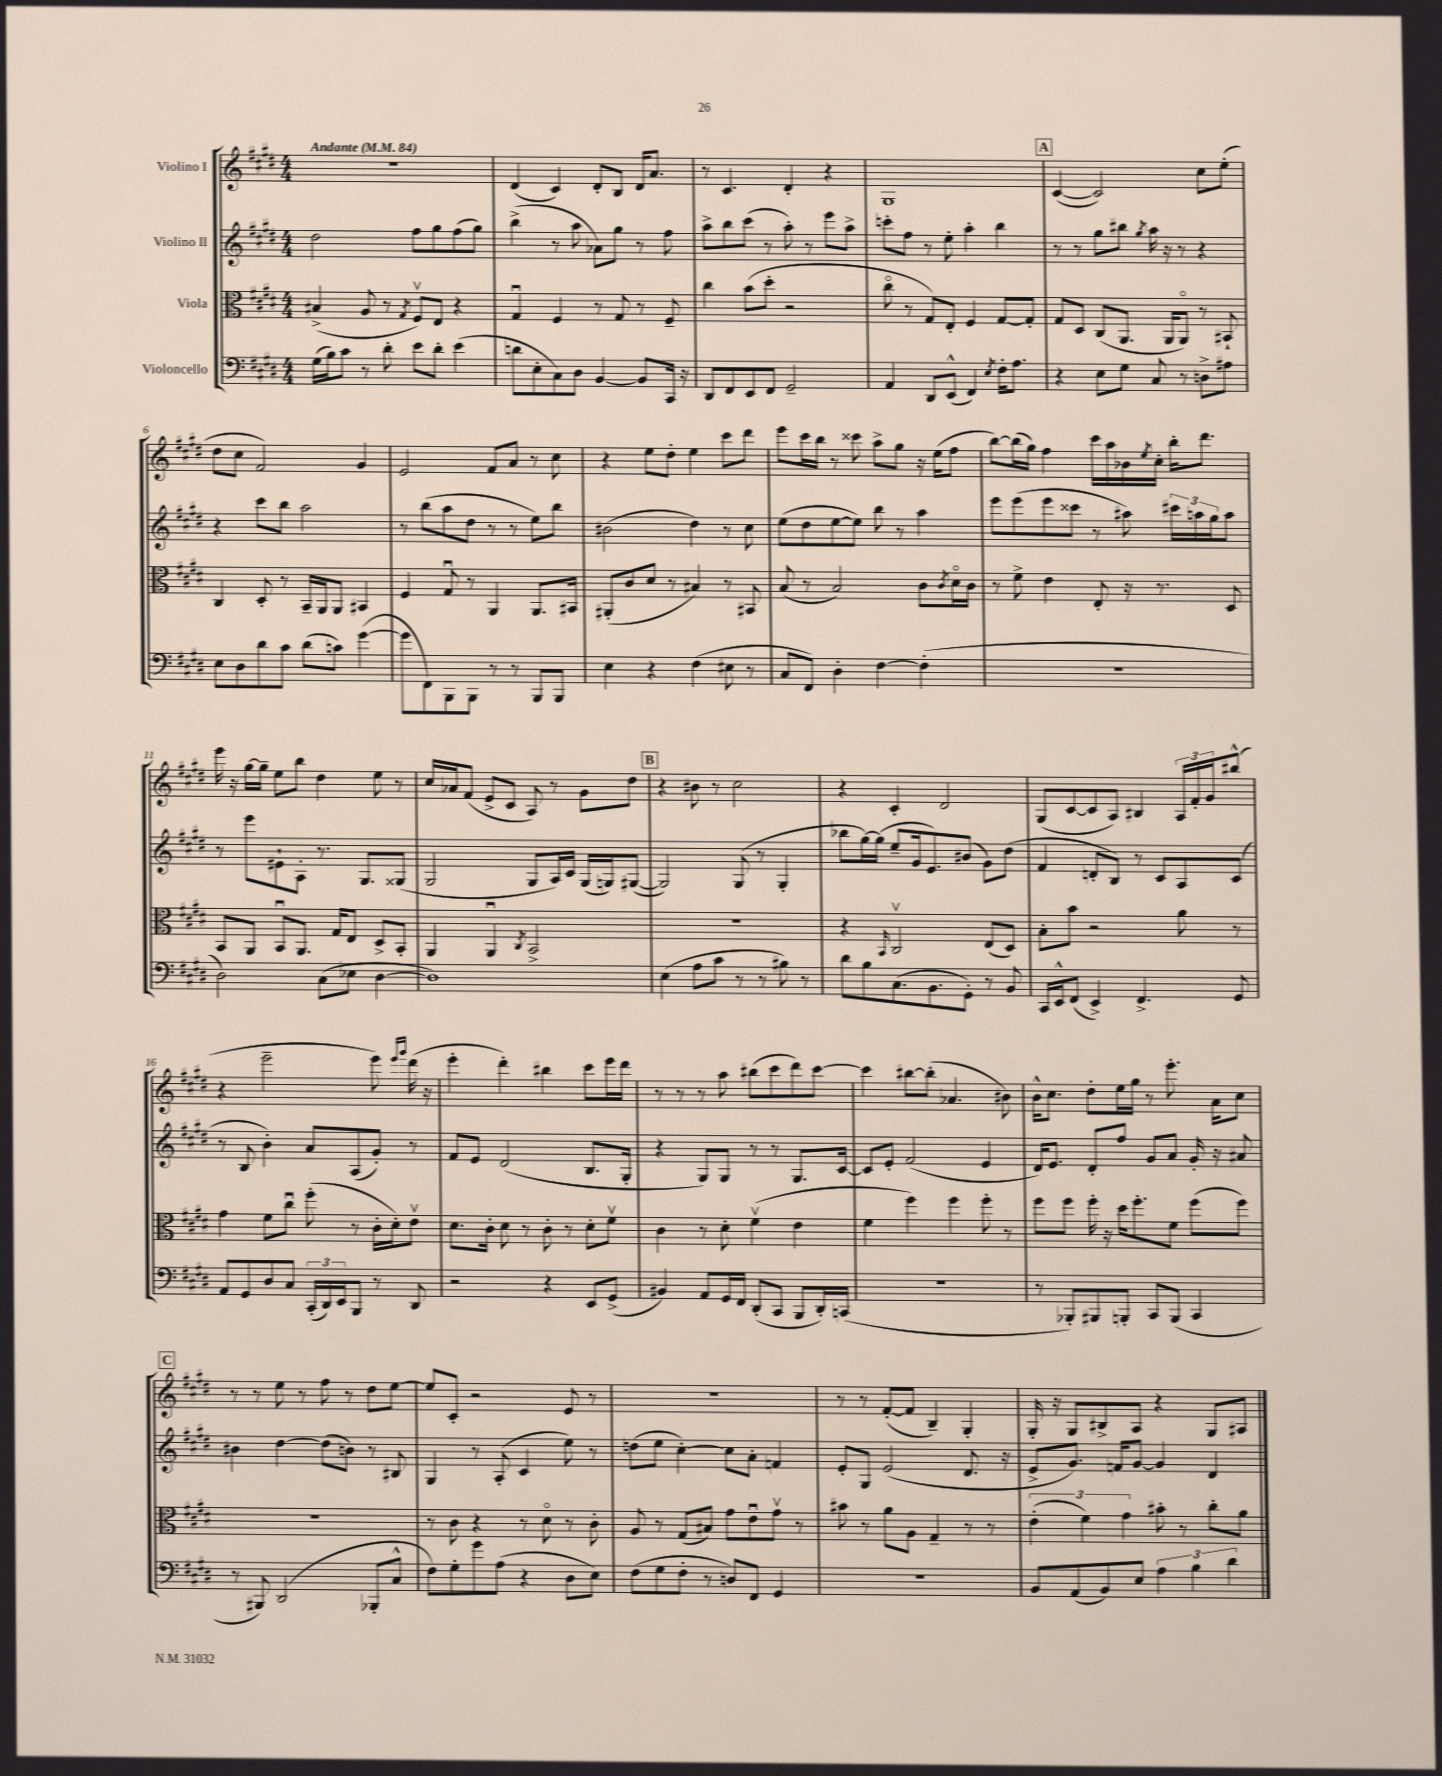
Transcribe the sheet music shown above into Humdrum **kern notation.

**kern	**kern	**kern	**kern
*staff4	*staff3	*staff2	*staff1
*clefF4	*clefC3	*clefG2	*clefG2
*k[f#c#g#d#]	*k[f#c#g#d#]	*k[f#c#g#d#]	*k[f#c#g#d#]
*M4/4	*M4/4	*M4/4	*M4/4
*MM84	*MM84	*MM84	*MM84
(16G#\LL	(4B#^/	2dd#\	1r
16B\J)	.	.	.
8c#\J	.	.	.
8r	8A/	.	.
8d#'\	8r	.	.
.	8qG#/	.	.
8e\L	8F#v/L)	8ff#\L	.
8d#'\J	8E/J	8gg#\	.
(4e\	4r	(8ff#\	.
.	.	8gg#\J)	.
=	=	=	=
8d\L	4G#u/	(4bb^\	(4d#/
8E'\	.	.	.
8C#\)	4F#/	8r	4c#/)
8D#\J	.	8aa\	.
[4BB/	8r	8a-\L)	8d#'/L
.	8G#/	8gg#\J	8B/J
8BB/]L	8r	8r	16d#/LK
.	.	.	8.a/J
16CC#/Jk	8F#~/	8ff#\	.
16r	.	.	.
=	=	=	=
8DD#/L	4cc#\	8aa^\L	8r
8FF#/	.	8bb\	4.c#/
8EE/	(8b\L	(8ccc#\J	.
8FF#/J	8dd#'\J	8r	.
2GG#~/	2r	8aa'\)	4d#'/
.	.	8r	.
.	.	8eee\L	4r
.	.	8aa^\J	.
=	=	=	=
4AA/	8cc#o\	8ccc'\L	1G#
.	8r	8ff#\J	.
8DD#/L	8G#/L)	8r	.
(8EE^^/J	8E'/J	8ee'\	.
4FF#/)	4F#/	4aa'\	.
8qE/	.	.	.
16F#'\LK	[8G#/L	4bb\	.
8.A\J	.	.	.
.	8G#'/]J	.	.
=	=	=	=
4r	8G#/L	8r	([4c#/
.	8D#/J	8r	.
8E\L	(8C#/L	8gg#\L	2c#/])
8G#\J	8.AA/J	8bb#\J	.
.	.	8qgg#/	.
8C#/	.	16aa\	.
.	16AA/LK	16r	.
8r	8AAo/J)	8r	.
8D^\L	8r	4r	8cc#\L
8A#\J	8BB#`/	.	(8ee'\J
=	=	=	=
8E\L	4C#/	4r	8dd#\L
8D#\	.	.	8cc#\J
8d#\	8D#'/	8ccc#\L	2f#/)
8c#\J	8r	8bb\J	.
(8d#\L	16BB~/LL	2aa\	.
.	16AA/J	.	.
8c\J)	8AA/J	.	.
([4g#\	4BB#/	.	4g#/
=	=	=	=
8g#\]L	4F#/	8r	2e/
8FF#\)	.	(8bb\L	.
8BBB\	8G#u/	8aa\	.
8BBB\J	8r	8dd#\J	.
8r	4AA/	8r	8f#/L
8r	.	8r	8a/J
8BBB/L	8.AA/L	8ee\L)	8r
8BBB/J	.	8bb\J	8cc#\
.	16BB#/Jk	.	.
=	=	=	=
4E\	(8AA#'/L	(2b#\	4r
.	8c#/	.	.
4r	8d#/J	.	8ee\L
.	8r	.	8dd#'\J
(4F#\	4B#/)	4dd#\)	4ee\
8E#\	8r	8r	8ccc#\L
8r	8BB#/	8cc#\	8ddd#\J
=	=	=	=
8C#/L	(8B/	(8ee\L	8eee\L
8FF#/J)	8r	8dd#\	16ccc#\L
.	.	.	16bb\JJ
4D#'\	2B/)	[8ee\	8r
.	.	8ee\]J)	8ccc##\
[4F#\	.	8bb\	8aa^\L
.	.	8r	8gg#\J
(4F#'\]	8c#\L	4aa\	16r
.	.	.	(16ee\LK
.	8qc#/	.	.
.	16d#o\L	.	8ff#\J
.	16c#\JJ	.	.
=	=	=	=
1r	8r	8eee\L	[8bb\L)
.	8f#^\	(8eee\	(16bb\]L
.	.	.	16gg#\JJ)
.	4e\	8eee\	4ff#\
.	.	8ccc##\J	.
.	8E'/	8r	16ccc#\LL
.	.	.	16aa\
.	16r	8aa#\)	16b-\
.	.	.	8qee/
.	8.r	.	16cc#'\JJ
.	.	24ccc#\LL	16bb'\LK
.	.	24aa\	.
.	.	.	8.ddd#\J
.	.	24gg#\J	.
.	8D#/	8aa\J	.
=	=	=	=
2D#\)	8BB/L	8r	16eee\
.	.	.	16r
.	8AA/J	8eee\L	[16gg#\LL
.	.	.	16gg#~\]JJ
.	8BBu/L	8e#`\	8ee\L
.	8.AA/J	8A'\J	8bb\J
(8C#\L	.	8.r	4dd#\
.	16G#/LK	.	.
8E-\J	8E/J	.	.
.	.	8.G#/L	.
[4D#\	8D#^/L	.	8ee\
.	8BB'/J	(8G##/J	8r
=	=	=	=
1D#])	4AA/	2G#/	16cc#/LL
.	.	.	16a-/J
.	.	.	(8f#/J
.	4AAu/	.	8e^/L
.	.	.	8c#/J
.	8qC#/	.	.
.	2BB^/	8G#/L	8A/)
.	.	16A/L)	8r
.	.	16c#/JJ	.
.	.	(16G#/LL	8g#\L
.	.	16G/J)	.
.	.	([8G#/J	8dd#\J
=	=	=	=
(4E\	1r	2G#/])	4r
8A\L	.	.	8b#\
8c#\J	.	.	8r
8r	.	(8G#/	2cc#\
8r	.	8r	.
8B#\)	.	4G#'/	.
8r	.	.	.
=	=	=	=
8d#\L	4r	8bb-\L	4r
8B\	.	[16gg#\L)	.
.	.	(16gg#\]JJ	.
.	16qqBB/	.	.
(8.C#\	2C#v/	8ee~/L	4c#'/
.	.	16g#/k	.
8.BB\	.	8.e/)	.
.	.	.	2d#/
8GG#'\J)	.	(8b#/J	.
8r	(8E/L	8g#\L)	.
8BB/	8D#/J)	(8dd#\J	.
=	=	=	=
16CC#/LL	8B'\L	4f#/	(8G#/L
16EE^^/J	.	.	.
(8FF#/J	8b\J	.	[8c#/
4EE^/)	2r	8d'/L	8c#/]
.	.	8B/J)	8A/J)
4.FF#^/	.	8r	4B#/
.	.	8c#/L	.
.	8a\	8A/	24A/LL
.	.	.	24f#'/
.	.	.	24g#/J
8GG#/	8r	(8c#/J	(8bb#^^/J
=	=	=	=
8AA/L	4g#\	8r	4r
8GG#/	.	8B/	.
8D#/	8f#\L	4b'\)	2eee~\
8C#/J	8cc#u\J	.	.
(24CC#'/LL	(8ff#'\	8a/L	.
24DD#/)	.	.	.
24EE/J	.	.	.
8BBB/J	8r	(8A/	.
8r	16c#'\LL	8g#'/J)	8eee\)
.	16d#'\J)	.	.
.	.	.	16qqeee/LL
.	.	.	16qqggg#/JJ
8DD#/	8ev\J	8r	(16ddd#\
.	.	.	16r
=	=	=	=
2r	8.d#\L	8f#/L	4eee'\
.	.	8e/J	.
.	16c#'\Jk	.	.
.	8d#\	(2d#/	4ddd#'\)
.	8r	.	.
4r	8c#'\	.	4bb#\
.	8r	.	.
8EE/L	8d#'\L	8.B/L	8ccc#\L
(8GG#^/J	8f#v\J	.	16eee\L
.	.	16G#'/Jk	16ddd#\JJ
=	=	=	=
4BB#/)	4c#\	4r	8r
.	.	.	8r
8AA/L	8r	8G#/L)	8r
16GG#/L	8d#'\	8G#/J	8aa\
16FF#/JJ	.	.	.
(8DD#'/L	(4f#v\	8r	(8bb#\L
8CC#/J	.	8r	8ccc#\
8BBB/L	4e\	8.G#/L	8ddd#\)
16DD#'/L)	.	.	[8ccc#\J
(16CC/JJ	.	[16c#/Jk	.
=	=	=	=
1r	4f#\	8c#/]L	4ccc#\]
.	.	8e'/J	.
.	4ff#\)	(2f#/	[8bb#\L
.	.	.	(8bb#'\]J
.	4ff#\	.	4.a-/
.	8ff#'\	4e/	.
.	8r	.	8b#\)
=	=	=	=
8r	8ff#\L	16d#/LK)	16b^^\LK
.	.	8.e/J	8.cc#\J
8BBB-'/L)	8ff#\J	.	.
8BBB#/	16ff#'\	8d#'/L	8dd#'\L
.	16r	.	.
8BBB'/J	16dd#\LK	8ff#/J	16ee\L
.	8.ff#'\	.	16gg#\JJ
8CC#/L	.	8g#/L	8r
(8BBB/J	8f#\J	8a/J	8.eee'\
4CC#/	(8ff#\L	16g#'/	.
.	.	16r	16a\LK
.	8ff#\J)	8a#/	8cc#\J
=	=	=	=
8r	1r	4b#\	8r
8BBB#/)	.	.	8r
(2DD#/	.	[4dd#\	8ee\
.	.	.	8r
.	.	(8dd#\]L	8ff#\
.	.	8b\J)	8r
8BBB-'/L	.	8r	8dd#\L
8C#^^/J	.	8B#/	[8ee\J
=	=	=	=
8F#\L)	8r	4G#/	8ee/]L
8G#'\	8c#\	.	8c#'/J
8g#\	4r	8r	2r
(8A\J	.	(8A'/	.
4r	8r	4c#/	.
.	8d#o\	.	.
8D#\L	8r	8ee\)	8e/
8E\J)	8c#'\	8r	8r
=	=	=	=
(8F#\L	8A/	(8dd\L	1r
8G#\	8r	8ee\J	.
8F#'\J	(8G#/L	[4cc#'\)	.
8r	8B#/J)	.	.
8D/L)	8g#\L	8cc#\]L	.
8FF#/J	8eu\	8a'\J	.
4GG#/	8g#v\J	4f/	.
.	8r	.	.
=	=	=	=
1r	8b#\	8e'/L	8r
.	8r	8G#/J	8r
.	8a\L	(2e/	([8f#'/L
.	8A\J	.	8f#/]J
.	4G#~/	.	4B~/)
.	8r	8.d#/	4G#'/
.	8r	.	.
.	.	16r	.
=	=	=	=
8BB/L	(6e'\	8e^/L	16G#'/
.	.	.	16r
(8AA/	.	8.g#/J)	8G#/L
.	6f#\)	.	.
8BB/)	.	.	8B#^/
.	.	16f/LK	.
.	6g#\	.	.
8E/J	.	[8g#/J	8A/J
6A\	8b#'\	4g#/]	4r
.	8r	.	.
6B\	.	.	.
.	8cc#'\L	4d#/	8G#/L
6d#\	.	.	.
.	8a\J	.	8A#/J
==	==	==	==
*-	*-	*-	*-
